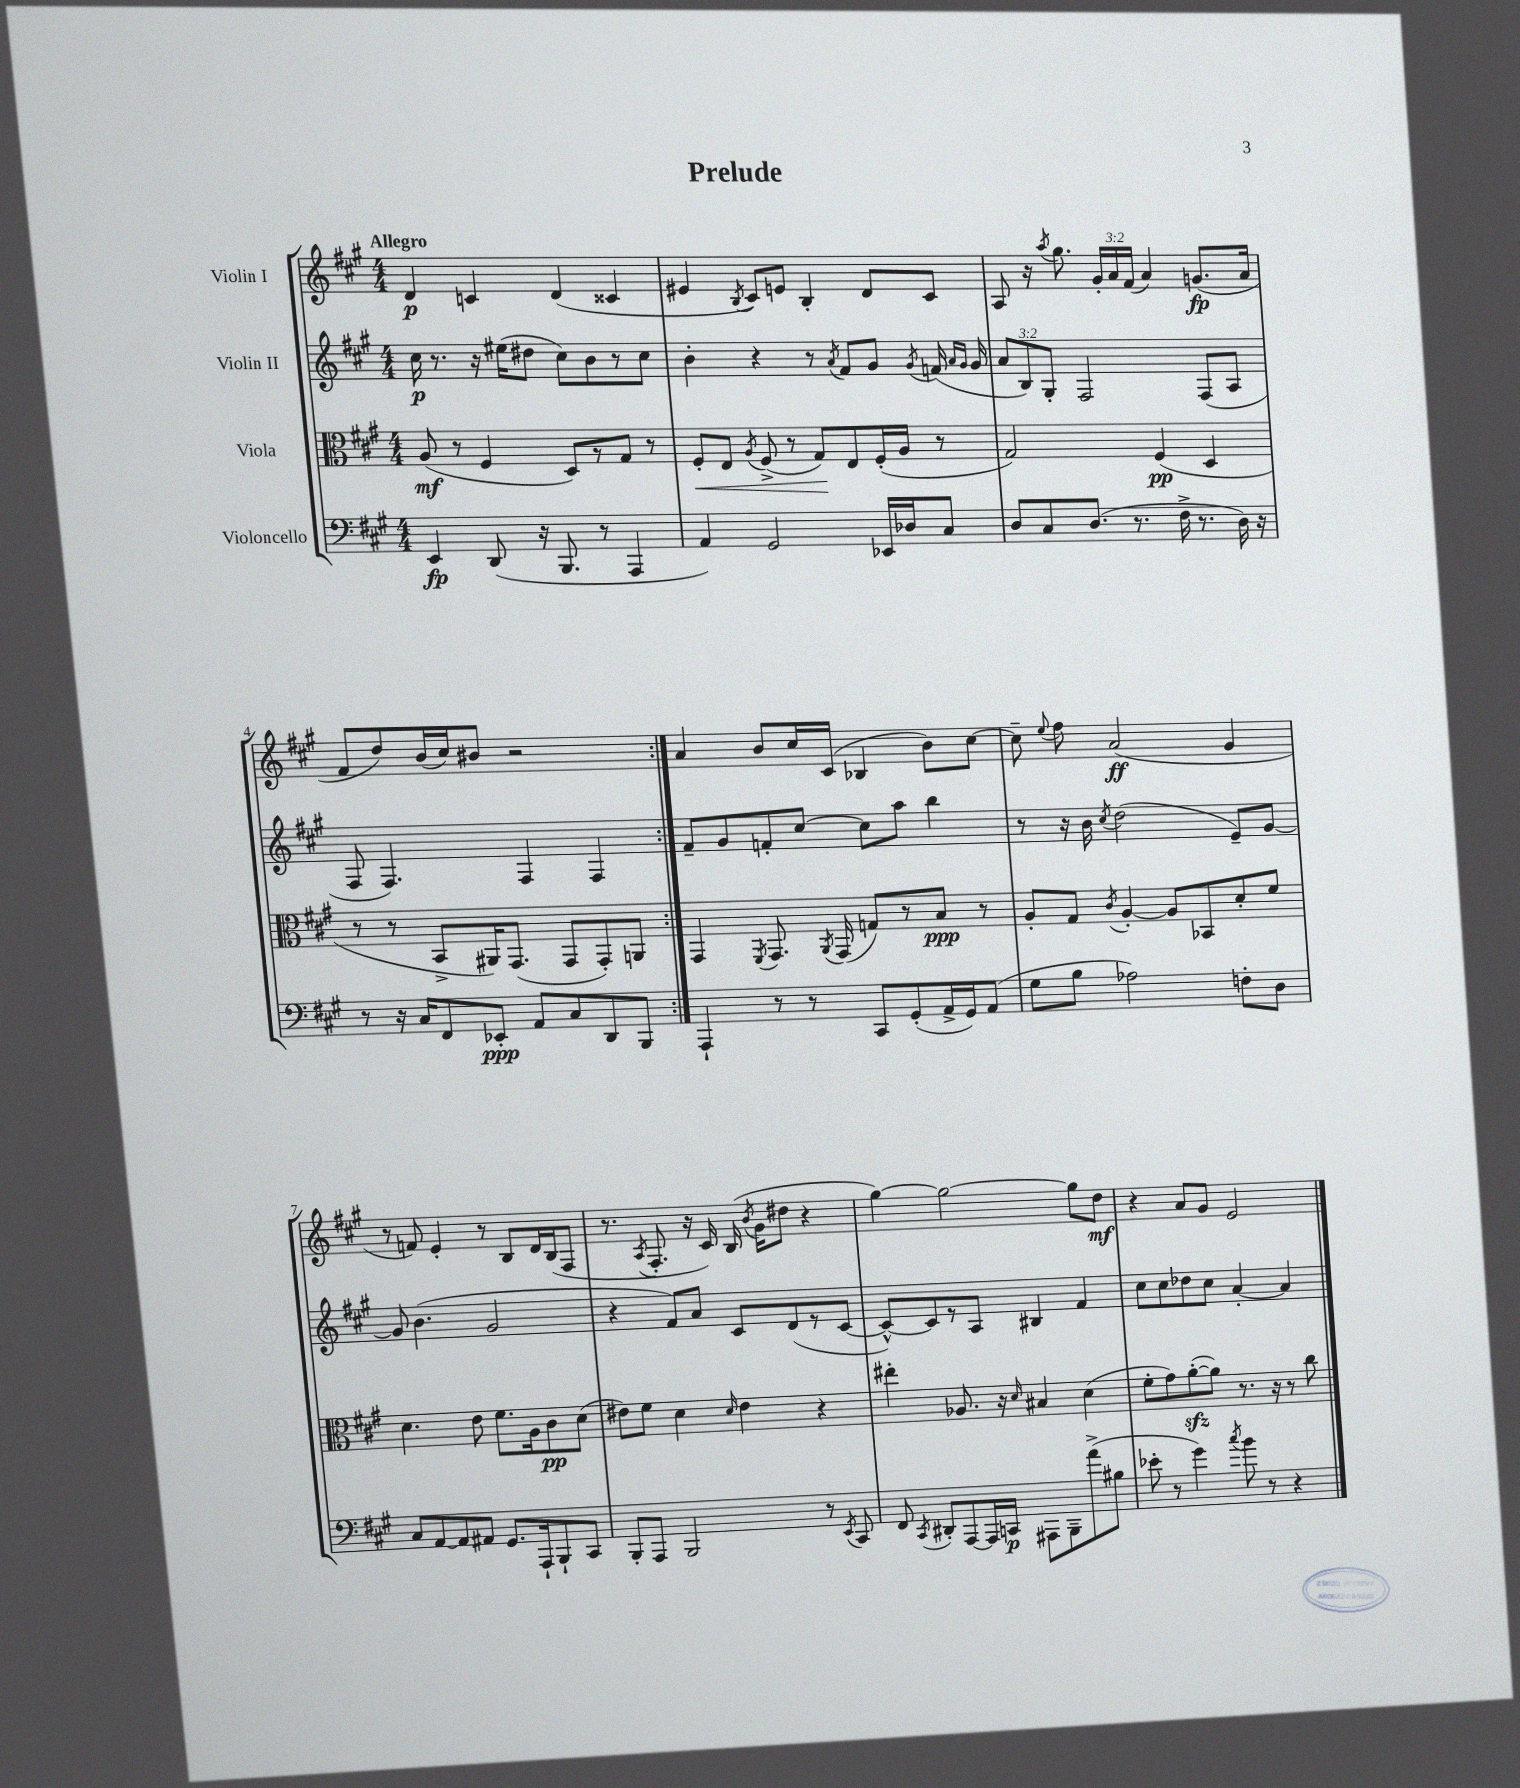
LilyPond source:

\header { title = "Prelude" }
<<
\new StaffGroup <<
\new Staff = "s0" \with { instrumentName = "Violin I" } {
    \clef treble \key a \major \numericTimeSignature \time 4/4 \override Staff.TupletNumber.text = #tuplet-number::calc-fraction-text \tempo "Allegro"
    \autoBeamOff \repeat volta 2 { d'4\p c'4 d'4( cisis'4 |
    eis'4 \acciaccatura { b8 } cis'8[) e'8] b4-. d'8[ cis'8] |
    a8 r16 \acciaccatura { a''8 } gis''8. \tuplet 3/2 { gis'16[-. a'16 fis'16]( } a'4) g'8.[\fp( a'16] |
    fis'8[ d''8) b'16( cis''16) bis'8] r2 | }
    a'4 b'8[ cis''16 cis'16]( bes4 b'8[) cis''8]~ |
    cis''8-- \appoggiatura { e''8 } fis''8 a'2\ff( gis'4 |
    r8 f'8) e'4-. r8 b8[ d'16 b16( fis8] |
    r8. \acciaccatura { a8 } fis8.-. r16 cis'16) b16( \acciaccatura { b'8 } gis'16[ dis''8] r4 |
    gis''4~) gis''2~ gis''8[ d''8]\mf |
    r4 a'8[ gis'8] e'2 \bar "|." |
}
\new Staff = "s1" \with { instrumentName = "Violin II" } {
    \clef treble \key a \major \numericTimeSignature \time 4/4 \override Staff.TupletNumber.text = #tuplet-number::calc-fraction-text
    \autoBeamOff \repeat volta 2 { cis''16\p r8. r16 eis''16[( dis''8] cis''8[) b'8 r8 cis''8] |
    b'4-. r4 r8 \acciaccatura { a'8 } fis'8[ gis'8] \acciaccatura { gis'8 } f'16( \grace { a'16[ gis'16] } gis'16 |
    \tuplet 3/2 { a'8[ b8) gis8]-. } fis2 fis8[( a8] |
    fis8 fis4.) fis4 fis4 | }
    fis'8[-- gis'8 f'8-. cis''8]~ cis''8[ a''8] b''4 |
    r8 r16 b'16 \acciaccatura { cis''8 } d''2( e'8[--) gis'8]~ |
    gis'8 b'4.( gis'2 |
    r4 fis'8[) a'8] cis'8[ d'8( r8 cis'8]~ |
    cis'8[~-^) cis'8 r8 a8] bis4 fis'4 |
    cis''8[ cis''8 des''8 cis''8] a'4~-. a'4 \bar "|." |
}
\new Staff = "s2" \with { instrumentName = "Viola" } {
    \clef alto \key a \major \numericTimeSignature \time 4/4
    \autoBeamOff \repeat volta 2 { a8\mf( r8 fis4 d8[) r8 gis8] r8 |
    fis8[-.\< e8] \acciaccatura { a8 } fis8->( r8 gis8[\!) e8 fis16-.( a16] r8 |
    gis2) fis4\pp( d4 |
    r8 r8 b,8[-> ais,16) gis,8.]( gis,8[ gis,8-.) a,8] | }
    gis,4 \acciaccatura { fis,8 } gis,8. \acciaccatura { a,8 } gis,16( g8[) r8 b8]\ppp r8 |
    a8[-. gis8] \acciaccatura { cis'8 } a4~-. a8[ bes,8 d'8-. fis'8] |
    d'4. e'8 fis'8.[ a16 cis'8\pp d'8]( |
    eis'8[) fis'8] d'4 \grace { d'16 } eis'4 r4 |
    eis''4-. aes8. r16 \grace { d'16 } bis4 d'4( |
    fis'8[-. gis'8) a'8~-.\sfz( a'8]) r8. r16 r8 cis''8 \bar "|." |
}
\new Staff = "s3" \with { instrumentName = "Violoncello" } {
    \clef bass \key a \major \numericTimeSignature \time 4/4
    \autoBeamOff \repeat volta 2 { e,4\fp d,8( r16 b,,8. r8 a,,4 |
    a,4) gis,2 ees,16[ des16 cis8] |
    d8[ cis8 d8.]( r8. fis16-> r8. d16) r16 |
    r8 r16 cis16[ fis,8 ees,8]-.\ppp a,8[ cis8 d,8 b,,8] | }
    a,,4-! r8 r8 cis,8[ gis,8-.( a,16-> gis,16) a,8]( |
    gis8[ b8] aes2) f8[-. d8] |
    cis8[ a,8~ a,8 ais,8] gis,8.[ a,,16-! b,,8-! cis,8] |
    b,,8[-. a,,8] b,,2 r8 \acciaccatura { e,8 } cis,8 |
    fis,8 \acciaccatura { cis,8 } dis,8[-. a,,8~ a,,16 c,16]\p ais,,8[ b,,8-- a'8->( bis8] |
    ees'8-. r8 gis'4) \acciaccatura { cis''8 } b'8 r8 r4 \bar "|." |
}
>>
>>
